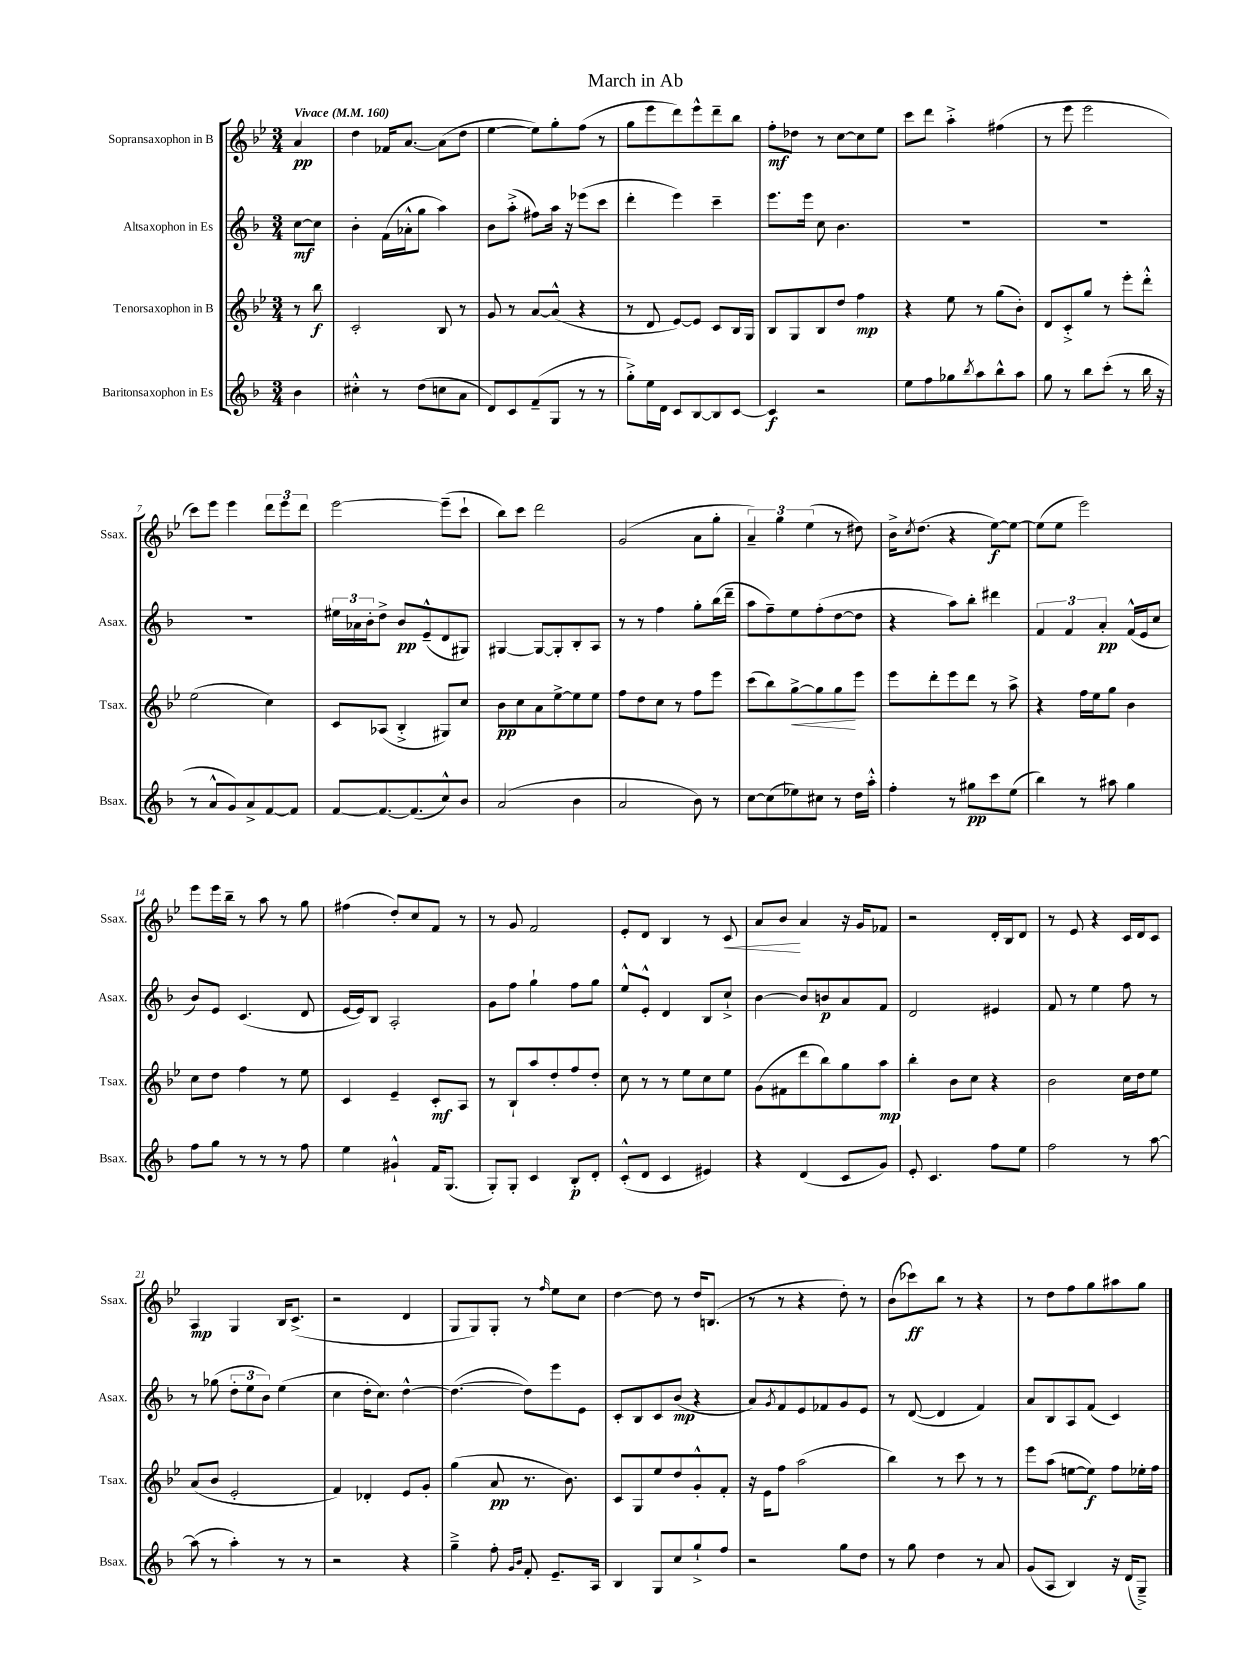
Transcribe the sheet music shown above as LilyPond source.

\header { title = "March in Ab" }
<<
\new StaffGroup <<
\new Staff = "s0" \with { instrumentName = "Sopransaxophon in B" shortInstrumentName = "Ssax." } {
    \clef treble \key bes \major \numericTimeSignature \time 3/4 \partial 4 \tempo "Vivace" 4 = 160
    a'4\pp |
    d''4 fes'16 a'8.~ a'8( d''8 |
    ees''4~ ees''8) g''8-. f''8( r8 |
    g''8 ees'''8 d'''8) ees'''8-^ d'''8-- bes''8 |
    f''8-.\mf des''8 r8 c''8~ c''8 ees''8 |
    c'''8 d'''8 a''4-.-> fis''4( |
    r8 ees'''8 ees'''2 |
    c'''8) ees'''8 ees'''4 \tuplet 3/2 { d'''8 ees'''8 d'''8 } |
    ees'''2~ ees'''8--( c'''8-! |
    bes''8) c'''8 d'''2 |
    g'2( a'8 g''8-. |
    \tuplet 3/2 { a'4--) g''4 ees''4( } r8 dis''8) |
    bes'16-> \acciaccatura { c''8 } d''8.( r4 ees''8~\f) ees''8~ |
    ees''8( ees''8 ees'''2) |
    ees'''8 ees'''16 bes''16-- r8 a''8 r8 g''8 |
    fis''4( d''8-.) c''8 f'8 r8 |
    r8 g'8 f'2 |
    ees'8-. d'8 bes4 r8 c'8\< |
    a'8 bes'8\! a'4 r16 g'16 fes'8 |
    r2 d'16-. bes16 d'8 |
    r8 ees'8 r4 c'16 d'16 c'8 |
    a4\mp g4 bes16 c'8.->( |
    r2 d'4 |
    g8 g8) g8-. r8 \grace { f''16 } ees''8 c''8 |
    d''4~ d''8 r8 d''16 b8.( |
    r8 r8 r4 d''8-.) r8 |
    bes'8( ces'''8\ff) bes''8 r8 r4 |
    r8 d''8 f''8 g''8 ais''8 g''8 \bar "|." |
}
\new Staff = "s1" \with { instrumentName = "Altsaxophon in Es" shortInstrumentName = "Asax." } {
    \clef treble \key f \major \numericTimeSignature \time 3/4 \partial 4
    c''8~\mf c''8 |
    bes'4-. f'16( aes'16-.-^ g''8 a''4) |
    bes'8 a''8-.->( fis''8) a''16 r16 ees'''8( c'''8 |
    d'''4-. e'''4) c'''4-- |
    e'''8. e'''16 c''8 bes'4. |
    R2. |
    R2. |
    R2. |
    \tuplet 3/2 { eis''16 aes'16 bes'16-. } d''8-> bes'8\pp e'8---^( d'8 gis8) |
    gis4~ gis8~ gis8-. bes8-. a8 |
    r8 r8 f''4 g''8-. bes''16( d'''16-- |
    a''8 f''8--) e''8 f''8-.( d''8~ d''8 |
    r4 a''8) bes''8-. dis'''4 |
    \tuplet 3/2 { f'4 f'4 a'4-.\pp } f'16-^( e'16 c''8 |
    bes'8) e'8 c'4.( d'8 |
    e'16~ e'16) bes8 a2-. |
    g'8 f''8 g''4-! f''8 g''8 |
    e''8-^ e'8-.-^ d'4 bes8 c''8-!-> |
    bes'4~ bes'8 b'8\p a'8 f'8 |
    d'2 eis'4 |
    f'8 r8 e''4 f''8 r8 |
    r8 ges''8( \tuplet 3/2 { d''8-. e''8 bes'8) } e''4( |
    c''4 d''16-. c''8.) d''4~-^ |
    d''4.~( d''8) e'''8 e'8 |
    c'8-. bes8 c'8 bes'8\mp( r4 |
    a'8) \acciaccatura { g'8 } f'8 e'8 fes'8 g'8 e'8 |
    r8 d'8~( d'4 f'4) |
    a'8 bes8 a8 f'8( c'4) \bar "|." |
}
\new Staff = "s2" \with { instrumentName = "Tenorsaxophon in B" shortInstrumentName = "Tsax." } {
    \clef treble \key bes \major \numericTimeSignature \time 3/4 \partial 4
    r8 bes''8\f |
    c'2-. bes8 r8 |
    g'8 r8 a'8~ a'8-^( r4 |
    r8 d'8 ees'8~) ees'8 c'8 bes16 g16 |
    bes8 g8 bes8 d''8 f''4\mp |
    r4 ees''8 r8 g''8( bes'8-.) |
    d'8 c'8-.-> g''8 r8 ees'''8-. d'''8-.-^ |
    ees''2( c''4) |
    c'8 aes8( bes4-.-> gis8) c''8 |
    bes'8\pp c''8 a'8 ees''8~-> ees''8 ees''8 |
    f''8 d''8 c''8 r8 f''8 ees'''8 |
    c'''8( bes''8) g''8~->\< g''8 g''8\! ees'''8 |
    ees'''8 d'''8-. ees'''8 d'''8 r8 a''8-> |
    r4 f''16 ees''16 g''8 bes'4 |
    c''8 d''8 f''4 r8 ees''8 |
    c'4 ees'4-- c'8-.\mf a8 |
    r8 bes8-! a''8 d''8-. f''8 d''8-. |
    c''8 r8 r8 ees''8 c''8 ees''8 |
    g'8( fis'8 d'''8 bes''8) g''8 a''8\mp |
    bes''4-. bes'8 c''8 r4 |
    bes'2 c''16 d''16 ees''8 |
    a'8( bes'8 ees'2-. |
    f'4) des'4-. ees'8 g'8-. |
    g''4( a'8\pp r8. bes'8.) |
    c'8 g8 ees''8 d''8 g'8-.-^ f'8-. |
    r16 ees'16 f''8 a''2( |
    bes''4) r8 c'''8 r8 r8 |
    ees'''8 a''8( e''8~ e''8\f) f''8 ees''16-. f''16 \bar "|." |
}
\new Staff = "s3" \with { instrumentName = "Baritonsaxophon in Es" shortInstrumentName = "Bsax." } {
    \clef treble \key f \major \numericTimeSignature \time 3/4 \partial 4
    bes'4 |
    cis''4-.-^ r8 d''8( c''8 a'8 |
    d'8) c'8 f'8--( g8 r8 r8 |
    g''8-.->) e''16 d'16 c'8 bes8~ bes8 c'8~ |
    c'4\f r2 |
    e''8 f''8 ges''8 \acciaccatura { bes''8 } a''8 bes''8-^ a''8 |
    g''8 r8 bes''8 c'''8-.( r8 bes''16 r16 |
    r8 a'8-^ g'8) a'8-> f'8~ f'8 |
    f'8~ f'8.~ f'8.( c''8-^) bes'8 |
    a'2( bes'4 |
    a'2 bes'8) r8 |
    c''8~ c''8( ees''8) cis''8 r8 d''16 a''16-.-^ |
    f''4-. r8 gis''8\pp c'''8 e''8( |
    bes''4) r8 ais''8 g''4 |
    f''8 g''8 r8 r8 r8 f''8 |
    e''4 gis'4-!-^ f'16 g8.( |
    g8-.) g8-. c'4 bes8-.\p d'8-. |
    c'8-.-^( d'8 c'4 eis'4) |
    r4 d'4( c'8 g'8) |
    e'8-. c'4. f''8 e''8 |
    f''2 r8 a''8~ |
    a''8( r8 a''4-.) r8 r8 |
    r2 r4 |
    g''4---> f''8-. \grace { g'16 bes'16 } f'8-. e'8.-- a16 |
    bes4 g8 c''8 g''8-!-> f''8 |
    r2 g''8 d''8 |
    r8 g''8 d''4 r8 a'8 |
    g'8( a8 bes4) r16 d'16( g8--->) \bar "|." |
}
>>
>>
